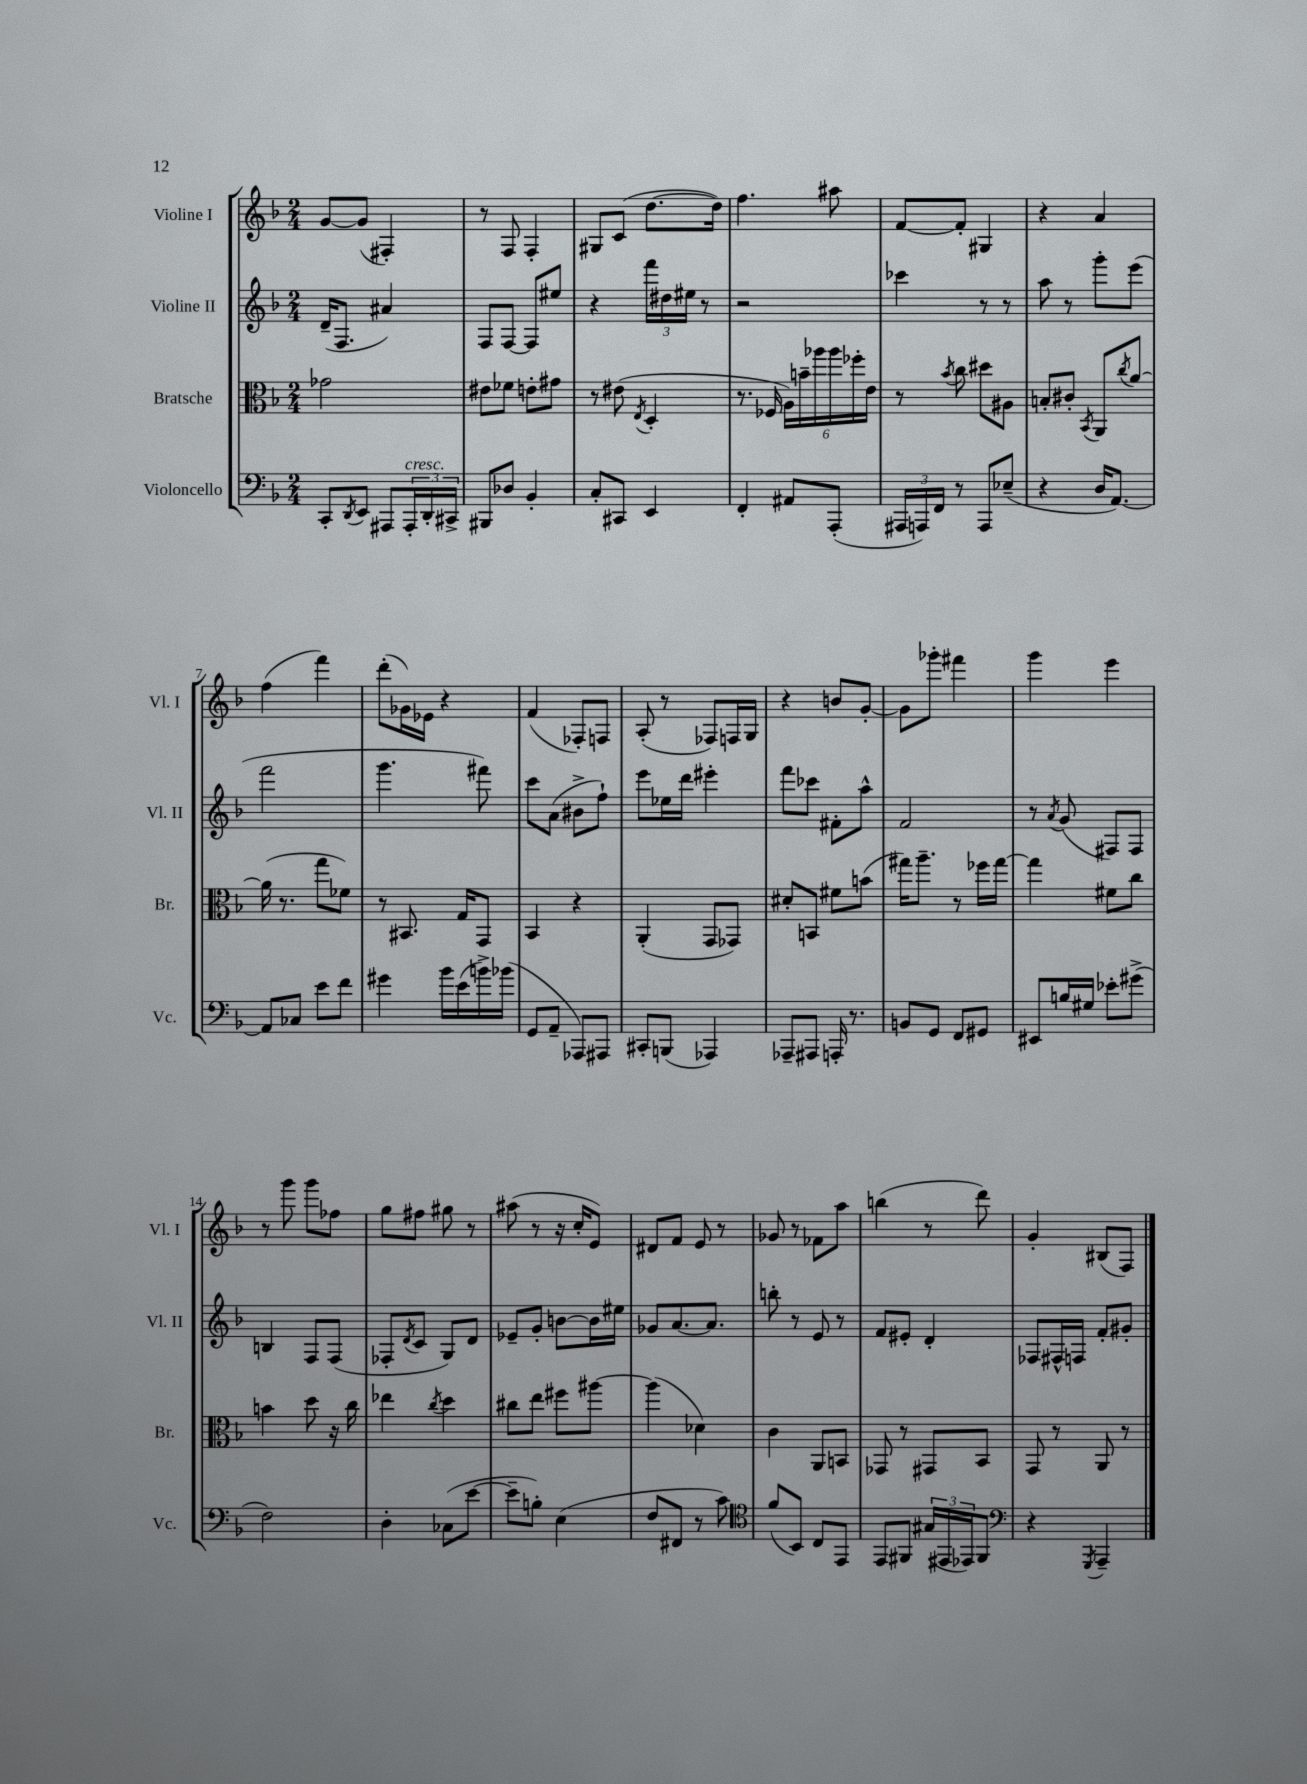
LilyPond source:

<<
\new StaffGroup <<
\new Staff = "s0" \with { instrumentName = "Violine I" shortInstrumentName = "Vl. I" } {
    \clef treble \key f \major \numericTimeSignature \time 2/4
    g'8~ g'8( fis4-.) |
    r8 f8 f4-. |
    gis8 c'8( d''8.~ d''16) |
    f''4. ais''8 |
    f'8~ f'8-. gis4 |
    r4 a'4 |
    f''4( f'''4) |
    d'''8-.( ges'16) ees'16 r4 |
    f'4( fes8-.) f8 |
    a8-.( r8 fes8) f16 g16 |
    r4 b'8 g'8~-. |
    g'8 ges'''8-. fis'''4 |
    g'''4 e'''4 |
    r8 g'''8 g'''8 fes''8 |
    g''8 fis''8 gis''8 r8 |
    ais''8( r8 r16 c''16-. e'8) |
    dis'8 f'8 e'8 r8 |
    ges'8 r8 fes'8 a''8 |
    b''4( r8 d'''8) |
    g'4-. bis8( f8) \bar "|." |
}
\new Staff = "s1" \with { instrumentName = "Violine II" shortInstrumentName = "Vl. II" } {
    \clef treble \key f \major \numericTimeSignature \time 2/4
    d'16--( f8. ais'4) |
    f8 f8~ f8 eis''8 |
    r4 \tuplet 3/2 { f'''16 dis''16 eis''16 } r8 |
    r2 |
    ces'''4 r8 r8 |
    a''8 r8 g'''8-. e'''8( |
    f'''2 |
    g'''4. fis'''8) |
    c'''8 a'8( bis'8-> f''8-!) |
    e'''8 ees''16 d'''16 eis'''4-. |
    f'''8 ces'''8 fis'8-. a''8-^ |
    f'2 |
    r8 \acciaccatura { a'8 } g'8( fis8) fis8 |
    b4 f8 f8( |
    fes8-. \acciaccatura { d'8 } c'8 g8) d'8 |
    ees'8-- g'8-. b'8~ b'16 eis''16 |
    ges'8 a'8.~ a'8. |
    b''8-. r8 e'8 r8 |
    f'8 eis'8-. d'4-. |
    fes8 fis16-^ f16 f'8-. gis'8-. \bar "|." |
}
\new Staff = "s2" \with { instrumentName = "Bratsche" shortInstrumentName = "Br." } {
    \clef alto \key f \major \numericTimeSignature \time 2/4
    ges'2 |
    eis'8 fes'8 e'8-. gis'8 |
    r8 eis'8( \acciaccatura { e8 } d4-. |
    r8. fes16 \tuplet 6/4 { a16) b'16-- aes''16 aes''16 fes''16-. e'16 } |
    r8 \acciaccatura { bes'8 } c''8 dis''8 ais8 |
    b8-. cis'8-. \acciaccatura { bes,8 } a,8 \acciaccatura { c''8 } a'8~ |
    a'16( r8. g''8 fes'8) |
    r8 bis,8. g16 g,8 |
    bes,4 r4 |
    a,4-.( g,8 ges,8) |
    dis'8-. b,8 fis'8 b'8( |
    gis''16) a''8.-- r8 fes''16 gis''16~ |
    gis''4 fis'8 c''8 |
    b'4 d''8 r16 c''16 |
    ees''4 \acciaccatura { c''8 } d''4 |
    cis''8 e''8 fis''8 ais''8~ |
    ais''4( des'4) |
    c'4 a,8 b,8 |
    ges,8 r8 gis,8 bes,8 |
    g,8 r8 a,8 r8 \bar "|." |
}
\new Staff = "s3" \with { instrumentName = "Violoncello" shortInstrumentName = "Vc." } {
    \clef bass \key f \major \numericTimeSignature \time 2/4
    c,8-. \acciaccatura { d,8 } e,8 ais,,8 \tuplet 3/2 { ais,,16-.^\markup { \italic "cresc." } d,16-. cis,16-> } |
    bis,,8 des8 bes,4-. |
    c8-. cis,8 e,4 |
    f,4-. ais,8 a,,8-.( |
    \tuplet 3/2 { ais,,16 a,,16) f,16 } r8 a,,8 ees8--( |
    r4 d16 a,8.~) |
    a,8 ces8 e'8 f'8 |
    gis'4 bes'16 e'16( b'16->) bes'16( |
    g,8 a,8-- aes,,8) ais,,8 |
    cis,8-. b,,8( aes,,4) |
    aes,,8-- ais,,8 a,,16-. r8. |
    b,8 g,8 f,8 gis,8 |
    eis,8 b16 gis16 ees'8-. gis'8->( |
    f2) |
    d4-. ces8( e'8~ |
    e'8-- b8-.) e4( |
    f8 fis,8 r8 c'8) |
    \clef tenor f'8( bes,8) c8 e,8 |
    e,8 fis,8 \tuplet 3/2 { gis16( eis,16 ees,16) } fis,8 |
    \clef bass r4 \acciaccatura { g,,8 } a,,4-- \bar "|." |
}
>>
>>
